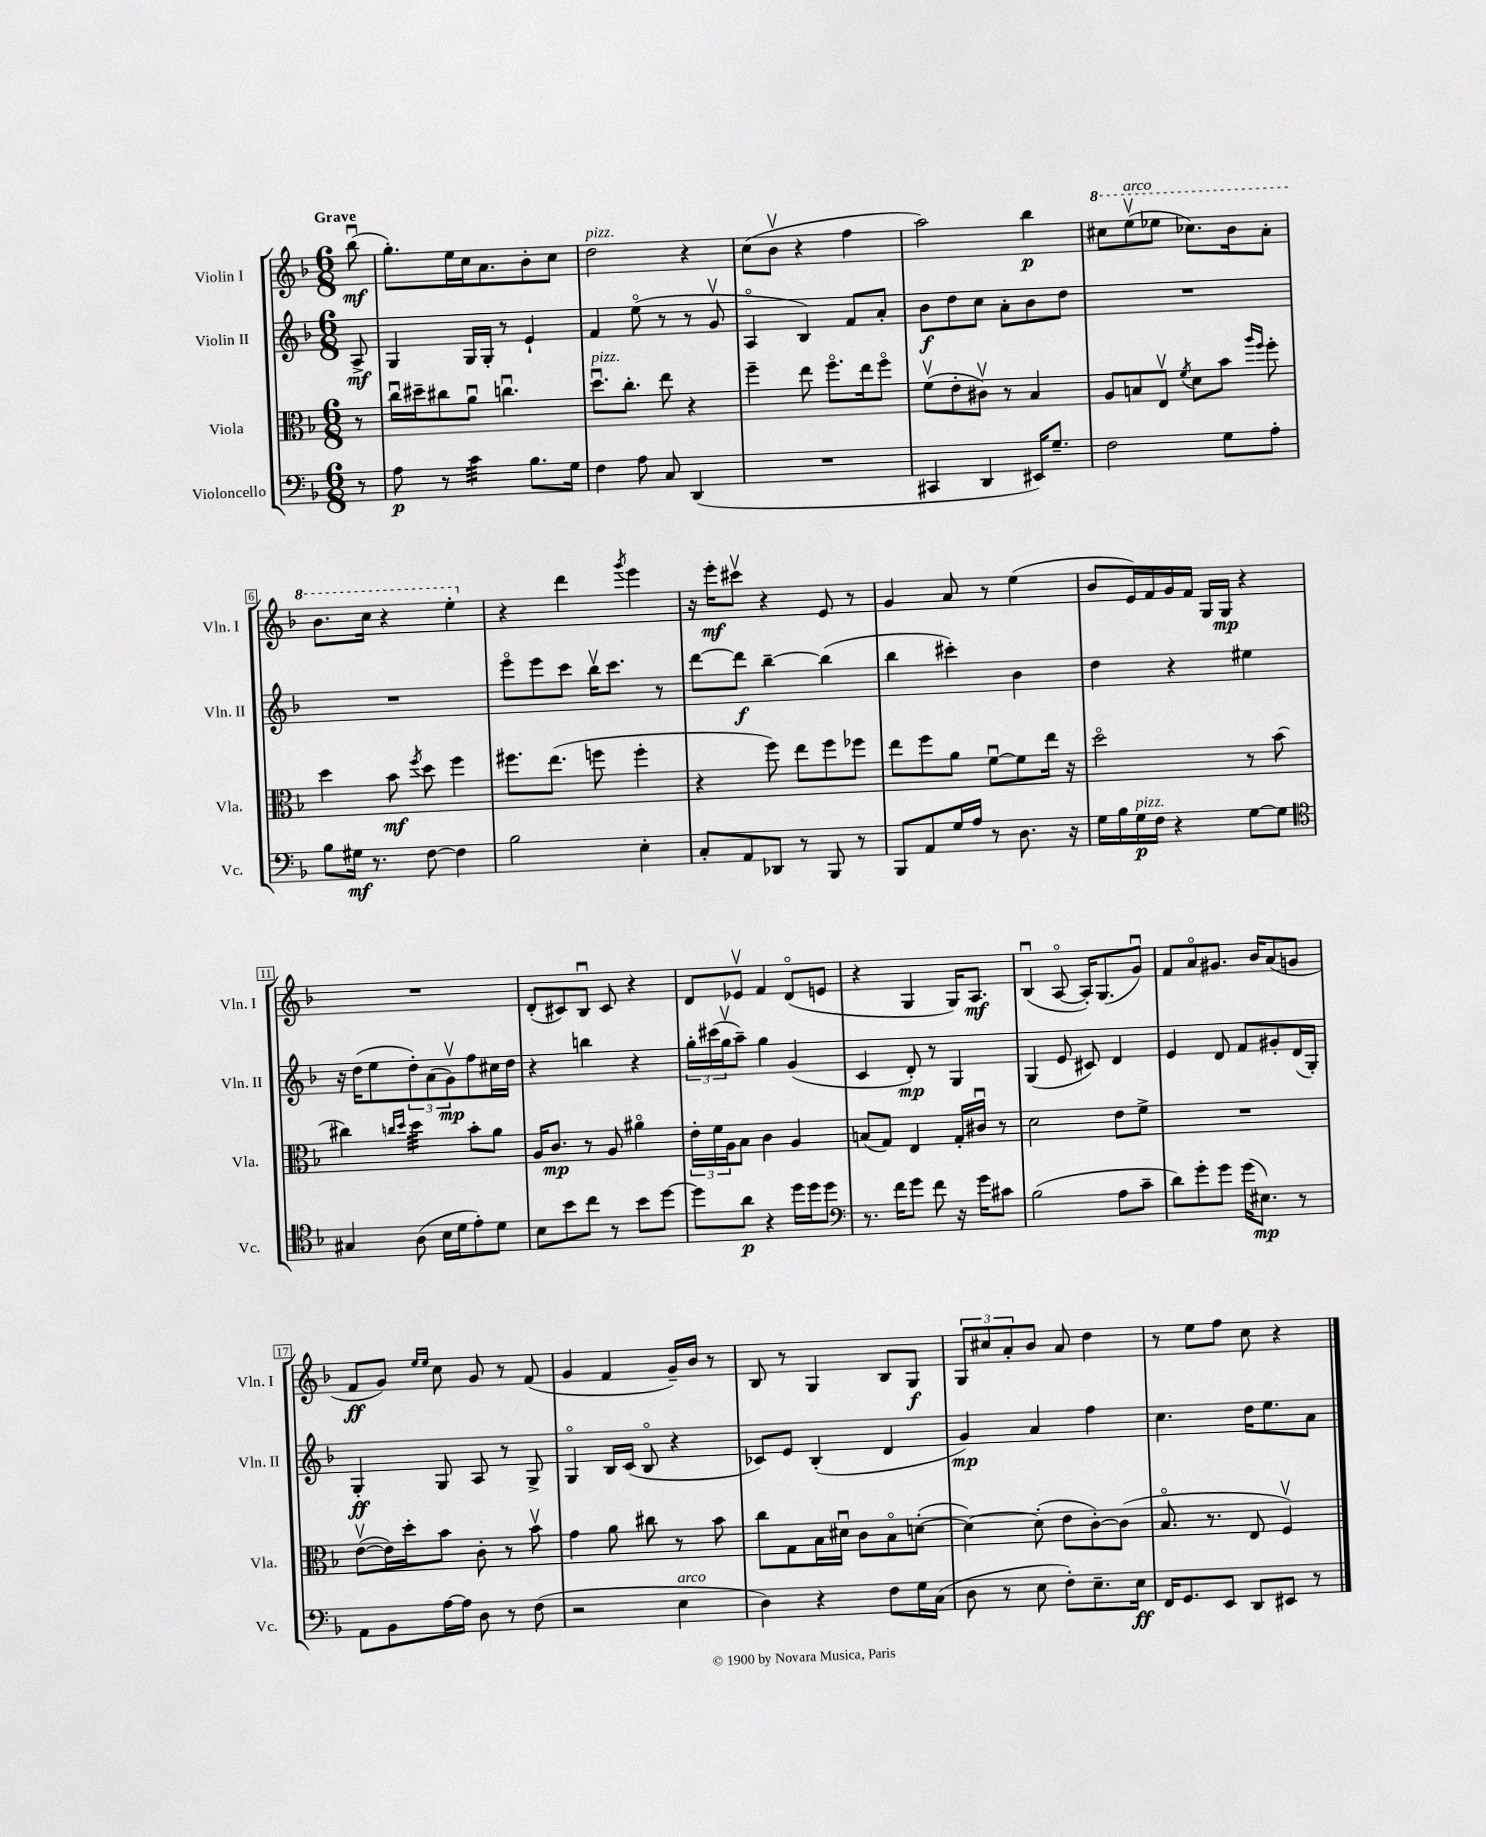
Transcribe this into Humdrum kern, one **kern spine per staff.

**kern	**kern	**kern	**kern
*staff4	*staff3	*staff2	*staff1
*clefF4	*clefC3	*clefG2	*clefG2
*k[b-]	*k[b-]	*k[b-]	*k[b-]
*M6/8	*M6/8	*M6/8	*M6/8
8r	8r	8A^	(8bb-u
=	=	=	=
8A	16ccu	4G	8.gg')
.	16dd#~	.	.
8r	8cc#	.	.
.	.	.	16ee
4c	8au	16G	16cc
.	.	16G'	8.a
.	4.ccu	8r	.
8.B-	.	4e`	8b-'
.	.	.	8cc
16G	.	.	.
=	=	=	=
4F	8.ddu	4f	2dd
.	8.cc'	.	.
8A	.	(8eeo	.
8C	8ee	8r	.
(4DD	4r	8r	4r
.	.	8gv	.
=	=	=	=
2.r	4ff~	4Ao	(8cc
.	.	.	8b-v
.	8ee	4B-)	4r
.	8.ffo	.	.
.	.	8f	4ff
.	16ee	.	.
.	8ffo	8a'	.
=	=	=	=
4CC#	(8fv	8b-	2aa)
.	8e'	8dd	.
4DD	8c#v)	8cc	.
.	8r	8a'	.
16EE#)	4B-	8b-	4bb-
8.G~	.	.	.
.	.	8dd	.
=	=	=	=
2F	8A	2.r	8ccc#
.	8B	.	(8eeev
.	8Ev	.	8eee-
.	8qf	.	.
.	8d	.	8.ccc-)
8G	8b-	.	.
.	.	.	16bb-
.	16qqaa	.	.
.	16qqff	.	.
8A'	8ff'	.	8aa'
=	=	=	=
8B-	4dd	2.r	8.bb-
16G#	.	.	.
8.r	.	.	16ccc
.	8b-	.	4r
.	8qff	.	.
[8F	8dd	.	.
4F]	4ff	.	4eee'
=	=	=	=
2B-	8.ff#	8eeeo	4r
.	.	8eee	.
.	(8.ee	.	.
.	.	8ccc	4ddd
.	8ff	16bb-v	.
.	.	8.ccc	.
.	.	.	8qggg
4E'	4ff'	.	4eee
.	.	8r	.
=	=	=	=
8C'	4r	[8ddd	16r
.	.	.	16eee'
8AA	.	8ddd]	8ccc#v
8DD-	8ff)	[4bb-~	4r
8r	8ee	.	.
8BBB-	8ff	(4bb-]	8e
8r	8ff-	.	8r
=	=	=	=
8BBB-	8ee	4bb-	4g
8AA	8ff	.	.
16G	8a	4ccc#')	8a
16A	.	.	.
8r	[8fu	.	8r
8.D	8f]	4b-	(4ee
.	16ee	.	.
16r	16r	.	.
=	=	=	=
16G	2ddo	4dd	8b-
16B-	.	.	.
16G	.	.	16e)
16F	.	.	16f
4r	.	4r	16g
.	.	.	16f
.	.	.	16G
.	.	.	16G
[8G	8r	4ee#	4r
8G]	(8b-	.	.
=	=	=	=
*clefC4	*	*	*
4G#	4cc#)	16r	2.r
.	.	(16dd	.
.	.	8ee	.
.	16qqcc	.	.
.	16qqdd	.	.
(8A	4dd	12dd')	.
.	.	(12a	.
16B-	.	.	.
.	.	12gv)	.
16d	.	.	.
8e')	8b-'	8ff	.
8d	8a	16cc#	.
.	.	16dd	.
=	=	=	=
8B-	16A	4r	(8d'
.	8.c	.	.
8b-	.	.	8c#)
8cc	8r	4bb	8B-u
8r	8A	.	8c#
8b-	4a#o	4r	4r
[8dd	.	.	.
=	=	=	=
8dd]	24e'	24gg'	8d
.	24f	(24ccc#	.
.	24A	24ggv	.
8a	8B-	8aa~)	8e-v
4r	4c	4gg	4f
16dd	4A	(4g	(8do
16dd	.	.	.
8dd	.	.	8e
=	=	=	=
*clefF4	*	*	*
8.r	(8B	4c	4r
.	8G)	.	.
16f	.	.	.
8g	4E	8d')	4G
8f	.	8r	.
16r	16G'	4G	16G)
16g	16c#u	.	8.A
8c#	8r	.	.
=	=	=	=
(2B-	2d	(4G	(4B-u
.	.	8e	[8Ao
.	.	8c#)	16A'])
.	.	.	(8.G
8A	8e	4d	.
8c~	8f^	.	8gu)
=	=	=	=
8d)	2.r	4e	8f
8g'	.	.	8ao
8g	.	8d	8.g#
(16g	.	8f	.
8.E#)	.	.	16b-
.	.	8g#'	(8a
8r	.	(16d	8g
.	.	16G')	.
=	=	=	=
8AA	([8ev	4G'	8f
8BB-	16e])	.	8g)
.	16dd'	.	.
.	.	.	16qqee
.	.	.	16qqee
[16A	8b-	8G	8cc
16A]	.	.	.
8D	8c'	8A	8g
8r	8r	8r	8r
(8F	8b-v	8G^	(8f
=	=	=	=
2r	4g	4Go	4g
.	8a	16B-	4f
.	.	(16c	.
.	8cc#	8B-o	.
4E	8r	4r	16g~)
.	.	.	16b-
.	8b-	.	8r
=	=	=	=
4D)	8cc	8c-)	8B-
.	8G	8e	8r
4r	16B-	(4B-'	4G
.	16d#u	.	.
.	8c	.	.
8F	8B-o	4d	8B-
16G	([8d'	.	8G
(16C	.	.	.
=	=	=	=
8D	4d_)	4g)	12G
.	.	.	12cc#
8r	.	.	.
.	.	.	12a'
8E	(8d']	4a	8b-
8F')	8e	.	8a
8.E~	[8c')	4ff	4dd
.	(8c]	.	.
16E	.	.	.
=	=	=	=
16FF	8.B-o	4.cc	8r
8.GG	.	.	.
.	.	.	8ee
.	8.r	.	.
8EE	.	.	8ff
8DD	8E	16dd	8cc
.	.	8.ee	.
8EE#	4Fv)	.	4r
8r	.	8a	.
==	==	==	==
*-	*-	*-	*-
